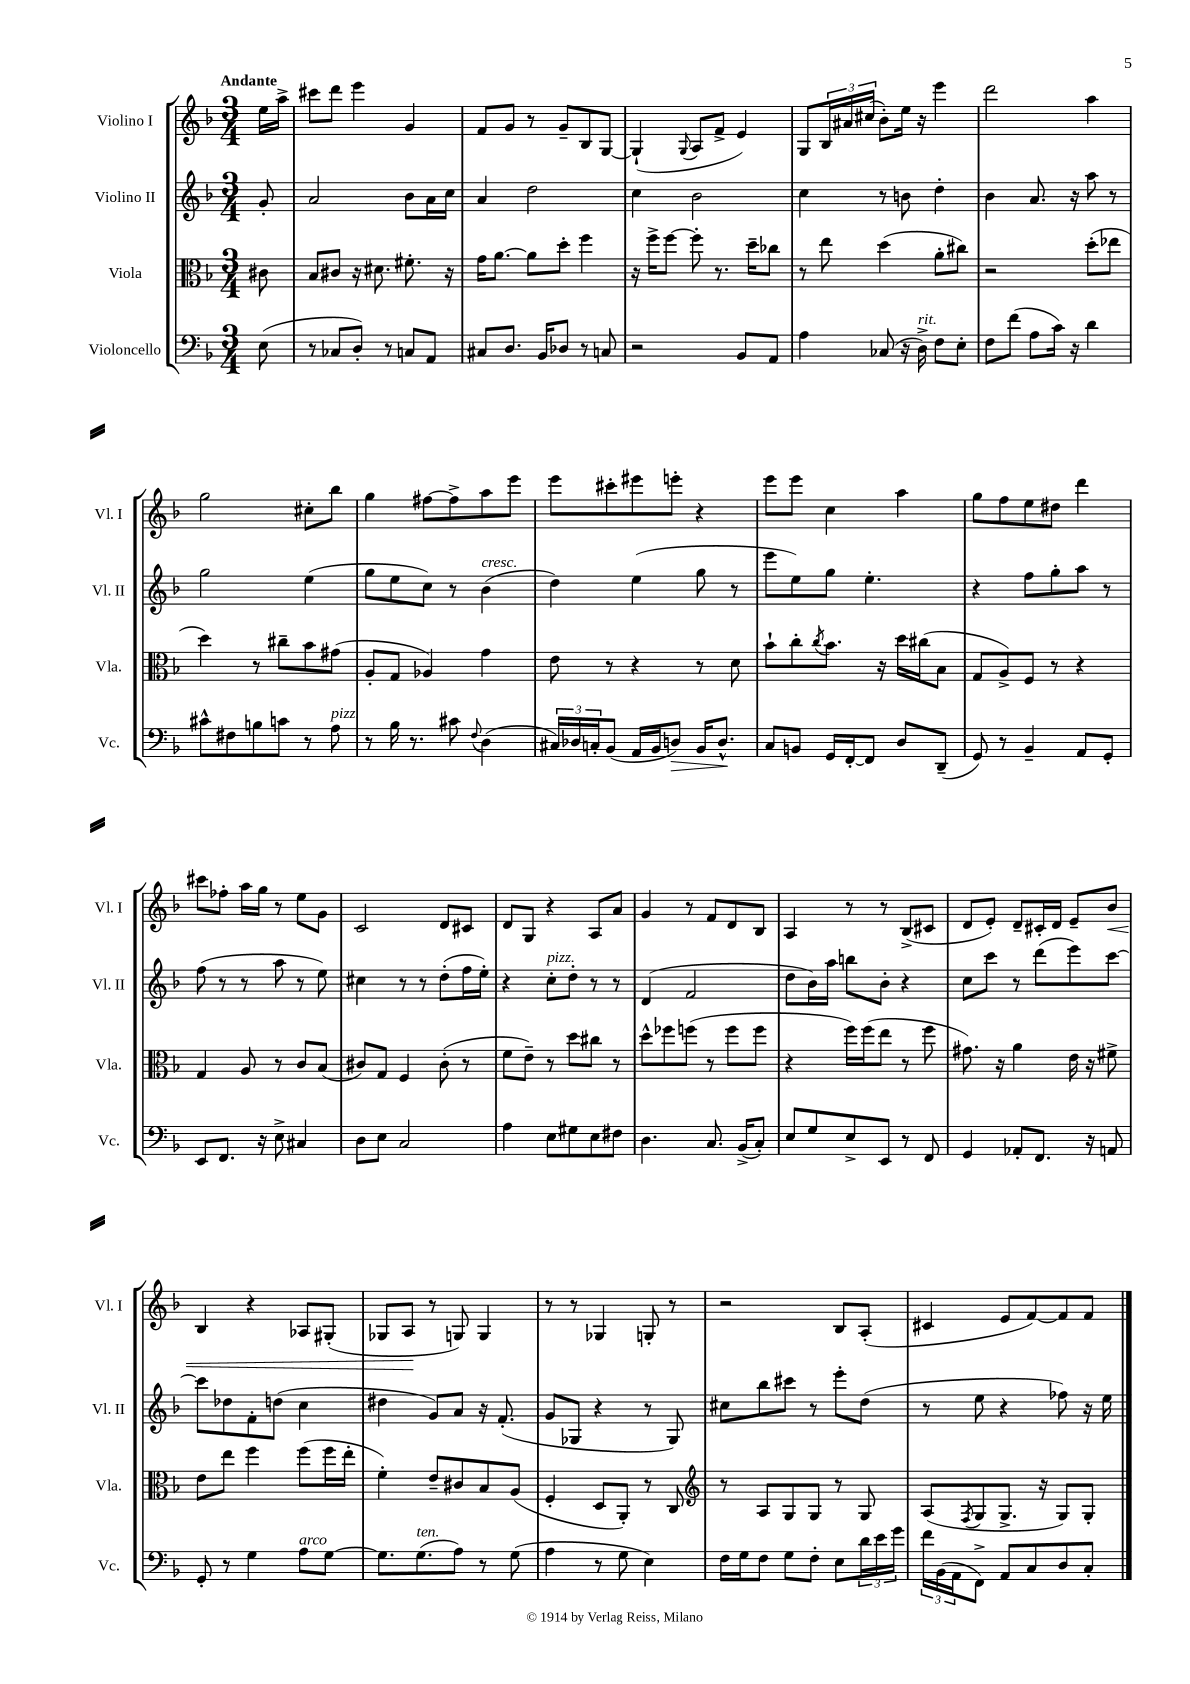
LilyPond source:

<<
\new StaffGroup <<
\new Staff = "s0" \with { instrumentName = "Violino I" shortInstrumentName = "Vl. I" } {
    \clef treble \key f \major \numericTimeSignature \time 3/4 \partial 8 \tempo "Andante"
    e''16 a''16-> |
    cis'''8 d'''8 e'''4 g'4 |
    f'8 g'8 r8 g'8-- bes8 g8~ |
    g4-!( \appoggiatura { g8 } a8 f'8-> e'4) |
    g8 \tuplet 3/2 { bes16 ais'16 cis''16( } bes'8-.) e''16 r16 e'''4 |
    d'''2 a''4 |
    g''2 cis''8-. bes''8 |
    g''4 fis''8~ fis''8-> a''8 e'''8 |
    e'''8 cis'''8-. eis'''8 e'''8-. r4 |
    e'''8 e'''8 c''4 a''4 |
    g''8 f''8 e''8 dis''8 d'''4 |
    cis'''8 fes''8-. a''16 g''16 r8 e''8 g'8 |
    c'2 d'8 cis'8 |
    d'8 g8 r4 a8 a'8 |
    g'4 r8 f'8 d'8 bes8 |
    a4 r8 r8 bes8->( cis'8 |
    d'8 e'8-.) d'8-- cis'16-. d'16 e'8-- bes'8\< |
    bes4 r4 aes8 gis8-.( |
    ges8 a8\! r8 g8) g4 |
    r8 r8 ges4 g8-. r8 |
    r2 bes8 a8-.( |
    cis'4 e'8 f'8~) f'8 f'8 \bar "|." |
}
\new Staff = "s1" \with { instrumentName = "Violino II" shortInstrumentName = "Vl. II" } {
    \clef treble \key f \major \numericTimeSignature \time 3/4 \partial 8
    g'8-. |
    a'2 bes'8 a'16 c''16 |
    a'4 d''2 |
    c''4 bes'2 |
    c''4 r8 b'8 d''4-. |
    bes'4 a'8. r16 a''8 r8 |
    g''2 e''4( |
    g''8 e''8 c''8) r8 bes'4^\markup { \italic "cresc." }( |
    d''4) e''4( g''8 r8 |
    e'''8 e''8) g''8 e''4.-. |
    r4 f''8 g''8-. a''8 r8 |
    f''8( r8 r8 a''8 r8 e''8) |
    cis''4 r8 r8 d''8-.( f''16 e''16-.) |
    r4 c''8-.^\markup { \italic "pizz." } d''8-. r8 r8 |
    d'4( f'2 |
    d''8 bes'16) a''16 b''8 bes'8-. r4 |
    c''8 c'''8 r8 d'''8( e'''8) c'''8~ |
    c'''8 des''8 f'8-. d''8( c''4 |
    dis''4 g'8) a'8 r16 f'8.-.( |
    g'8 ges8 r4 r8 ges8) |
    cis''8 bes''8 cis'''8 r8 e'''8-. d''8( |
    r8 e''8 r4 fes''8) r16 e''16 \bar "|." |
}
\new Staff = "s2" \with { instrumentName = "Viola" shortInstrumentName = "Vla." } {
    \clef alto \key f \major \numericTimeSignature \time 3/4 \partial 8
    cis'8 |
    bes8 cis'8 r16 dis'8. fis'8.-. r16 |
    g'16 a'8.~ a'8 d''8-. f''4 |
    r16 f''16-> f''8~ f''8-. r8. d''16-- ces''8 |
    r8 e''8 d''4( a'8-. cis''8) |
    r2 d''8-.( ees''8 |
    d''4) r8 cis''8-- bes'8 gis'8( |
    a8-. g8 aes4) g'4 |
    e'8 r8 r4 r8 d'8 |
    bes'8-! c''8-. \acciaccatura { c''8 } bes'8. r16 d''16 cis''16( bes8 |
    g8 a8->) f8 r8 r4 |
    g4 a8 r8 c'8 bes8( |
    cis'8) g8 f4 cis'8-.( r8 |
    f'8 e'8--) r8 d''8 cis''8 r8 |
    d''8-^ fes''8 f''8( r8 f''8 f''8 |
    r4 f''16) f''16( e''8 r8 f''8 |
    gis'8.) r16 a'4 e'16 r16 fis'8-> |
    e'8 e''8 f''4 f''8( f''16 e''16-. |
    f'4-.) e'8-- cis'8 bes8 a8( |
    f4-. d8 a,8-.) r8 c8 |
    \clef treble r8 a8 g8 g8 r8 g8 |
    a8( \acciaccatura { f8 } g8 g8.-> r16 g8) g8-. \bar "|." |
}
\new Staff = "s3" \with { instrumentName = "Violoncello" shortInstrumentName = "Vc." } {
    \clef bass \key f \major \numericTimeSignature \time 3/4 \partial 8
    e8( |
    r8 ces8 d8-.) r8 c8 a,8 |
    cis8 d8. bes,16 des8 r8 c8 |
    r2 bes,8 a,8 |
    a4 ces8( r16 d16->^\markup { \italic "rit." }) f8 e8-. |
    f8 f'8( a8 c'16) r16 d'4 |
    cis'8-^ fis8 b8 c'8 r8 a8^\markup { \italic "pizz." } |
    r8 bes16 r8. cis'8 \appoggiatura { f8 } d4( |
    \tuplet 3/2 { cis16) des16 c16-. } bes,8( a,16 bes,16 d8\>) bes,16 d8.-^\! |
    c8 b,8 g,16 f,16~-. f,8 d8 d,8--( |
    g,8) r8 bes,4-- a,8 g,8-. |
    e,8 f,8. r16 e8-> cis4 |
    d8 e8 c2 |
    a4 e8 gis8 e8 fis8 |
    d4. c8. bes,16->( c8-.) |
    e8 g8 e8-> e,8 r8 f,8 |
    g,4 aes,8-. f,8. r16 a,8 |
    g,8-. r8 g4 a8^\markup { \italic "arco" } g8~ |
    g8. g8.^\markup { \italic "ten." }( a8) r8 g8( |
    a4 r8 g8 e4) |
    f16 g16 f8 g8 f8-. e8 \tuplet 3/2 { d'16 e'16 g'16 } |
    \tuplet 3/2 { f'16 bes,16( a,16 } f,8->) a,8 c8 d8 c8-. \bar "|." |
}
>>
>>
\layout { \context { \Score \remove "Bar_number_engraver" } }
